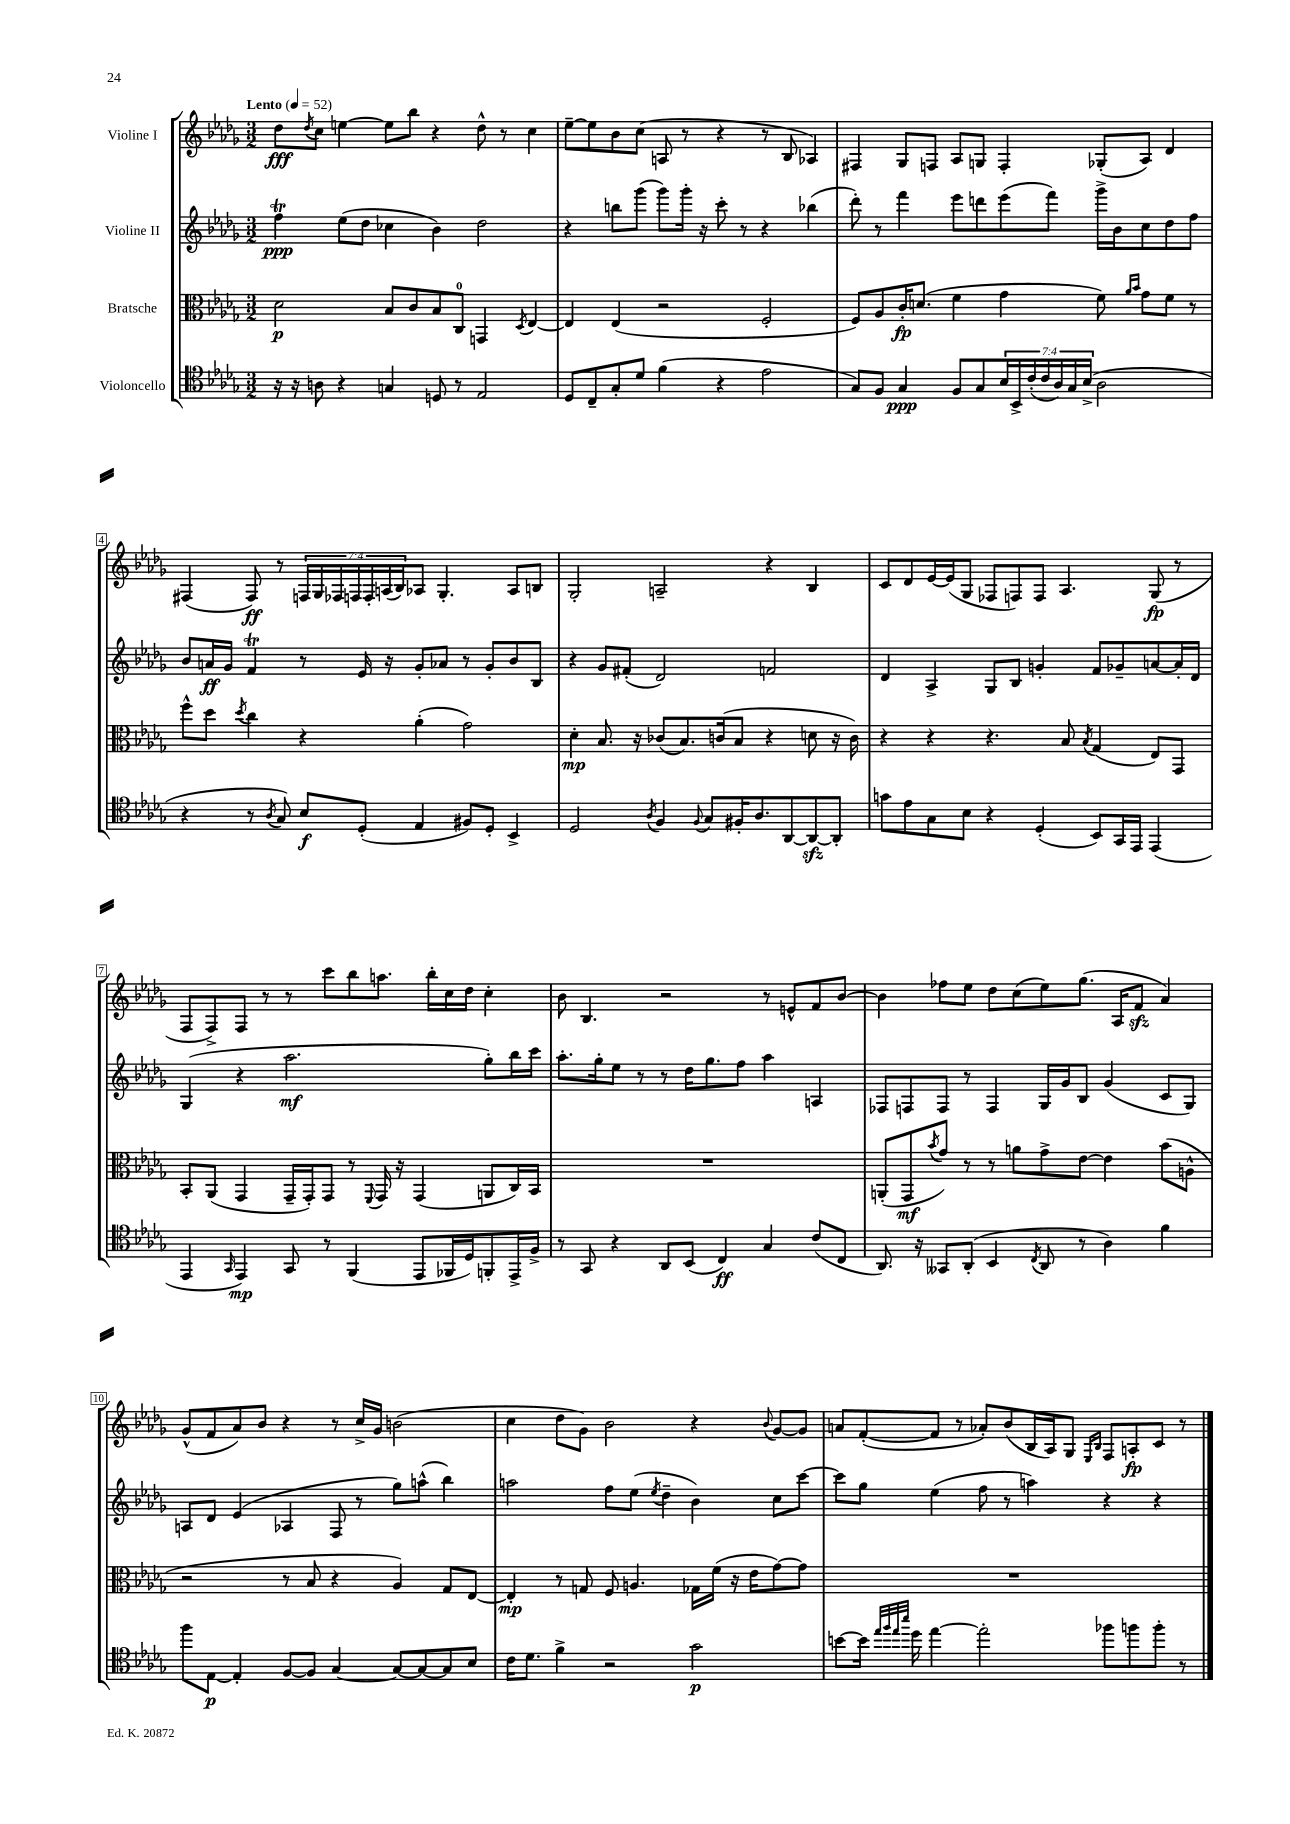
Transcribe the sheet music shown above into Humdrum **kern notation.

**kern	**kern	**kern	**kern
*staff4	*staff3	*staff2	*staff1
*clefC4	*clefC3	*clefG2	*clefG2
*k[b-e-a-d-g-]	*k[b-e-a-d-g-]	*k[b-e-a-d-g-]	*k[b-e-a-d-g-]
*M3/2	*M3/2	*M3/2	*M3/2
*MM52	*MM52	*MM52	*MM52
16r	2d-	4ff	8dd-
16r	.	.	.
.	.	.	8qdd-
8A	.	.	8cc
4r	.	(8ee-	[4ee
.	.	8dd-	.
4G	8B-	4cc-	8ee]
.	8c	.	8bb-
8D	8B-	4b-)	4r
8r	8C	.	.
2E-	4GG	2dd-	8dd-^^
.	.	.	8r
.	8qD-	.	.
.	[4E-	.	4cc
=	=	=	=
8D-	4E-]	4r	[8ee-~
8C~	.	.	8ee-]
8G-'	(4E-	8bb	8b-
8d-	.	(8ggg-	(8cc
(4f	2r	8ggg-)	8A
.	.	16ggg-'	8r
.	.	16r	.
4r	.	8ccc'	4r
.	.	8r	.
2e-	2F'	4r	8r
.	.	.	8B-
.	.	(4bb-	4A-)
=	=	=	=
8G-)	8F)	8ddd-')	4F#
8F	8A-	8r	.
4G-	16c'	4fff	8G-
.	(8.d	.	.
.	.	.	8F
8F	4f	8eee-	8A-
8G-	.	8ddd	8G
28B-	4g-	(8eee-	4F'
28BB-^	.	.	.
(28c'	.	.	.
28c	.	.	.
.	.	8fff)	.
28A-)	.	.	.
28G-	.	.	.
(28B-^	.	.	.
2A-	8f)	16ggg-^	(8G-'
.	.	16b-	.
.	16qqa-	.	.
.	16qqb-	.	.
.	8g-	8cc	8A-)
.	8f	8dd-	4d-
.	8r	8ff	.
=	=	=	=
4r	8ff^^	8b-	(4F#
.	8dd-	16a	.
.	.	16g-	.
.	8qdd-	.	.
8r	4cc	4f	8F#)
8qA-	.	.	.
8G-)	.	.	8r
8B-	4r	8r	28F
.	.	.	28G-
.	.	.	28F-
.	.	.	28F
(8D-'	.	16e-	.
.	.	.	28F'
.	.	.	(28A
.	.	16r	.
.	.	.	28B-)
4E-	(4a-'	8g-'	8A-
.	.	8a-	4.G-'
8F#)	2g-)	8r	.
8D-'	.	8g-'	.
4BB-^	.	8b-	8A-
.	.	8B-	8B
=	=	=	=
2D-	4d-'	4r	2G-'
.	8.B-	8g-	.
.	.	(8f#'	.
.	16r	.	.
8qA-	.	.	.
4F	(8c-	2d-)	2A~
.	8.B-)	.	.
8qqF	.	.	.
8G-	.	.	.
.	(16c	.	.
16F#'	8B-	.	.
8.A-	.	.	.
.	4r	2f	4r
[8AA-	.	.	.
8AA-_	8d	.	4B-
8AA-']	16r	.	.
.	16c)	.	.
=	=	=	=
8g	4r	4d-	8c
8e-	.	.	8d-
8G-	4r	4A-^	[16e-
.	.	.	(16e-]
8B-	.	.	8G-
4r	4.r	8G-	8F-
.	.	8B-	8F)
(4D-'	.	4g'	8F
.	8B-	.	4.A-
.	8qB-	.	.
8BB-)	(4G-	8f	.
16GG-	.	8g-~	.
16EE-	.	.	.
(4EE-	8E-)	[8a	(8G-
.	8GG-	16a']	8r
.	.	16d-	.
=	=	=	=
4EE-	8BB-'	(4G-	8F
.	(8AA-	.	8F^)
16qqGG-	.	.	.
4EE-)	4GG-	4r	8F
.	.	.	8r
8GG-	16GG-~	2.aa-	8r
.	16GG-')	.	.
8r	8GG-	.	8ccc
(4FF	8r	.	8bb-
.	8qqFF	.	.
.	16GG-	.	8.aa
.	16r	.	.
8EE-	(4GG-	.	.
.	.	.	16bb-'
16FF-	.	.	16cc
16D-)	.	.	16dd-
8FF'	8AA	8gg-')	4cc'
16EE-^	16C)	16bb-	.
16F^	16BB-	16ccc	.
=	=	=	=
8r	1.r	8.aa-'	8b-
8GG-	.	.	4.B-
.	.	16gg-'	.
4r	.	8ee-	.
.	.	8r	.
8AA-	.	8r	2r
(8BB-	.	16dd-	.
.	.	8.gg-	.
4C)	.	.	.
.	.	8ff	.
4G-	.	4aa-	8r
.	.	.	8e^^
(8c	.	4A	8f
8C	.	.	[8b-
=	=	=	=
8.AA-)	(8AA'	8F-	4b-]
.	8GG-	8F	.
16r	.	.	.
.	8qb-	.	.
8GG--	8g-)	8F	8ff-
(8AA-'	8r	8r	8ee-
4BB-	8r	4F	8dd-
.	8a	.	(8cc
8qC	.	.	.
8AA-	8g-^	16G-	8ee-)
.	.	16g-	.
8r	[8e-	8B-	(8.gg-
4A-)	4e-]	(4g-	.
.	.	.	16A-
.	.	.	8f
4f	(8b-	8c	4a-)
.	8A^^	8G-)	.
=	=	=	=
8ff	2r	8A	(8g-^^
[8E-	.	8d-	8f
4E-']	.	(4e-	8a-)
.	.	.	8b-
[8F	8r	4A-	4r
8F]	8B-	.	.
[4G-	4r	8F	8r
.	.	8r	16cc^
.	.	.	16g-
8G-_	4A-)	8gg-)	(2b
8G-_	.	(8aa^^	.
8G-]	8G-	4bb-)	.
8B-	[8E-	.	.
=	=	=	=
16c	4E-']	2aa	4cc
8.d-	.	.	.
4f^	8r	.	8dd-
.	8G	.	8g-)
2r	8F	8ff	2b-
.	4.A	(8ee-	.
.	.	8qee-	.
.	.	4dd-~	.
2g-	16G-	4b-)	4r
.	(16f	.	.
.	16r	.	.
.	16e-	.	.
.	.	.	8qqb-
.	[8g-)	8cc	[8g-
.	8g-]	[8ccc	8g-]
=	=	=	=
[8b	1.r	8ccc]	8a
16b]	.	8gg-	([8f'
32qqee-	.	.	.
32qqff	.	.	.
32qqee-	.	.	.
32qqbb-	.	.	.
16dd-	.	.	.
[4ee-	.	(4ee-	8f]
.	.	.	8r
2ee-']	.	8ff	8a-')
.	.	8r	(8b-
.	.	4aa)	16B-
.	.	.	16A-)
.	.	.	8G-
.	.	.	16qqE-
.	.	.	16qqB-
8ff-	.	4r	8F
8ff	.	.	8A'
8ff'	.	4r	8c
8r	.	.	8r
==	==	==	==
*-	*-	*-	*-
